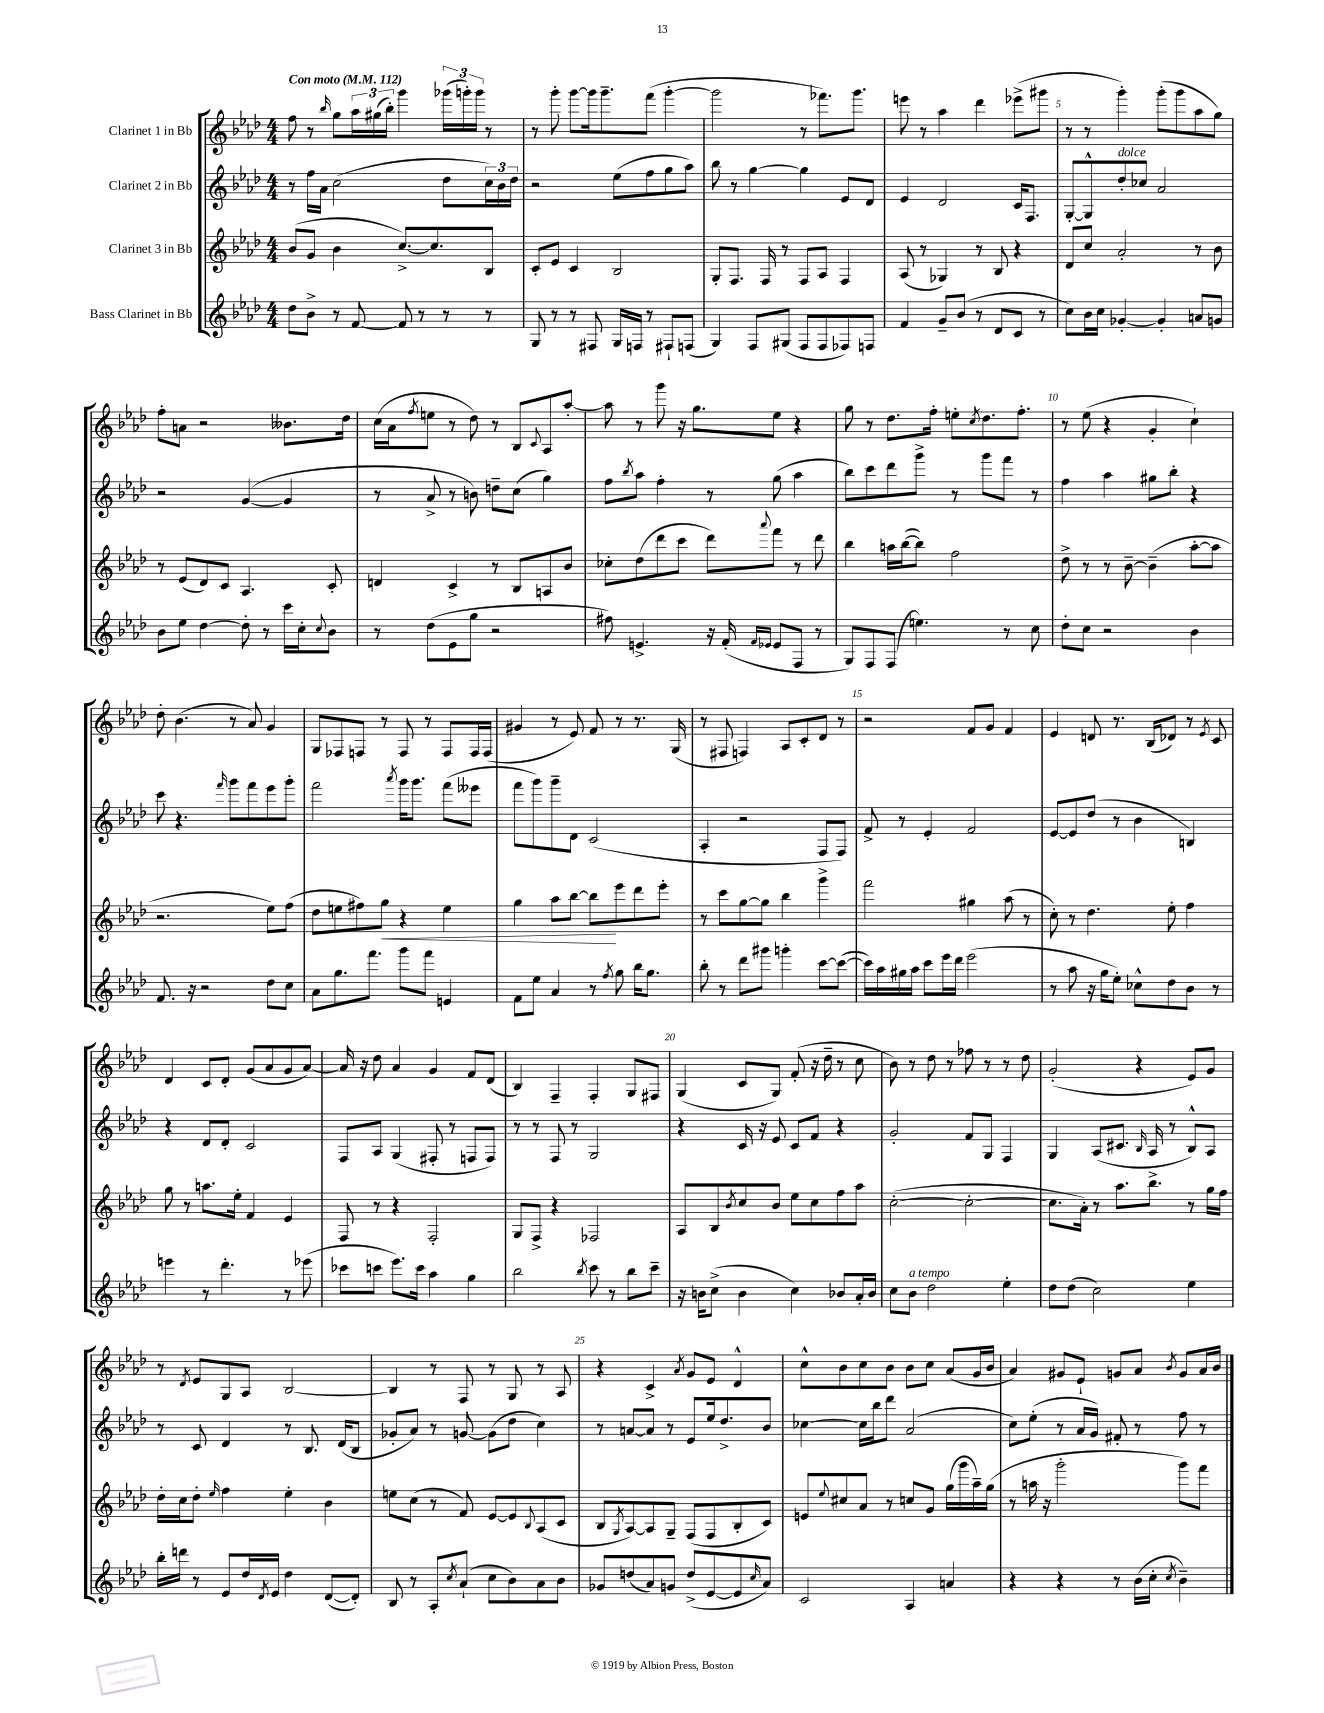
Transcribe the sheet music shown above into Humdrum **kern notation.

**kern	**kern	**kern	**kern
*staff4	*staff3	*staff2	*staff1
*clefG2	*clefG2	*clefG2	*clefG2
*k[b-e-a-d-]	*k[b-e-a-d-]	*k[b-e-a-d-]	*k[b-e-a-d-]
*M4/4	*M4/4	*M4/4	*M4/4
*MM112	*MM112	*MM112	*MM112
8dd-\L	(8b-/L	8r	8ff\
8b-^\J	8g/J	16ff\LL	8r
.	.	16a-\JJ	.
.	.	.	16qqbb-/
8r	4b-\	(2cc\	8gg\L
[8f/	.	.	24aa-\L
.	.	.	(24gg#\
.	.	.	24bb-'\JJ)
8f/]	[8.cc^/L)	.	4ggg\
8r	.	.	.
.	8.cc/]	.	.
8r	.	8dd-\L	(24ggg-\LL
.	.	.	24ggg'\)
.	.	.	24ggg\JJ
8r	8B-/J	24cc\L)	8r
.	.	24b-\	.
.	.	24dd-\JJ	.
=	=	=	=
8G/	8c'/L	2r	8r
8r	8e-/J	.	8ggg'\
8r	4c/	.	[8ggg\L
8F#/	.	.	16ggg\]k
.	.	.	8.ggg~\
16G/LL	2B-/	(8ee-\L	.
16F/JJ	.	.	.
8r	.	8ff\	(8fff\J
8F#`/L	.	8gg\	[4ggg'\
(8F/J	.	8aa-\J)	.
=	=	=	=
4G/)	8G'/L	8bb-\	2ggg\]
.	8.F/J	8r	.
8F/L	.	[4gg\	.
.	16F/	.	.
(8G#/J	8r	.	.
8F/L	8F/L	4gg\]	8r
8F/	8A-/J	.	8.fff-\L)
8F-/)	4F/	8e-/L	.
.	.	.	8.ggg\J
8F/J	.	8d-/J	.
=	=	=	=
4f/	(8A-/	4e-/	8eee\
.	8r	.	8r
8g~/L	4G-/)	2d-/	4aa-\
(8b-/J	.	.	.
8r	8r	.	4ddd-\
8d-/L	8B-/	.	.
8c/J	4r	16c/LK	(8eee-^\L
.	.	8.F/J	.
8r	.	.	8ggg#\J
=	=	=	=
8cc\L)	8d-/L	[8G'/L	8r
16b-\L	8cc/J	8G^^/]	8r
16cc\JJ	.	.	.
[4g-'/	2a-'/	8dd-'/	4ggg'\)
.	.	8cc-/J	.
4g-'/]	.	2a-/	(8ggg'\L
.	.	.	8ggg\
8a/L	8r	.	8aa-\
8g/J	8b-\	.	8gg\J)
=	=	=	=
8b-\L	8r	2r	8ff'\L
8ee-\J	(8e-/L	.	8a\J
[4dd-\	8d-/)	.	2r
.	8c/J	.	.
8dd-'\]	4.A-/	([4g/	.
8r	.	.	.
16ccc\LL	.	4g/]	8.b--\L
16cc'\J	.	.	.
8qqcc/	.	.	.
8b-\J	8c'/	.	.
.	.	.	16dd-\Jk
=	=	=	=
8r	4d/	8r	(16cc\LL
.	.	.	16a-\J
.	.	.	8qff/
(8dd-\L	.	8a-^/	8ee\J
8e-\	4c^/	8r	8r
8gg\J	.	8b\)	8dd-\)
2r	8r	8dd~\L	8r
.	8B-/L	(8cc\J	8B-/L
.	.	.	8qqc/
.	8A/	4gg\)	8A-/
.	8b-/J	.	[8aa-'/J
=	=	=	=
8ff#\)	8cc-'\L	8ff\L	8aa-\]
.	.	8qbb-/	.
4.e^/	(8dd-\	8aa-\J	8r
.	8ddd-\	4ff'\	8ggg\
.	8ccc\J	.	16r
.	.	.	8.gg\L
16r	8ddd-\L)	8r	.
(16f'/	.	.	.
16qqf/LL	.	.	.
16qqe-/JJ	8qqaaa-/	.	.
8e-/L	8fff\J	(8gg\	8ee-\J
8F/J	8r	4aa-\	4r
8r	8ddd-\	.	.
=	=	=	=
8G/L)	4bb-\	8bb-\L)	8gg\
8F/	.	8ccc\	8r
(8F/J	16aa\LL	8ddd-\	8.dd-\L
.	([16bb-\J	.	.
4.ee\)	8bb-\]J)	8ggg^\J	.
.	.	.	16ff'\Jk
.	2ff\	8r	8ee'\L
.	.	.	8qcc/
.	.	8ggg\L	8.dd-\
8r	.	8fff\J	.
.	.	.	8.ff'\J
8cc\	.	8r	.
=	=	=	=
8dd-'\L	8dd-^\	4ff\	8r
8cc\J	8r	.	(8ee-\
2r	8r	4aa-\	4r
.	[8b-~\	.	.
.	(4b-~\]	8gg#\L	4g'/
.	.	8bb-'\J	.
4b-\	[8aa-'\L	4r	4cc`\)
.	8aa-\]J	.	.
=	=	=	=
8.f/	2.r	8ccc\	8dd-'\
.	.	4.r	(4.b-\
16r	.	.	.
2r	.	.	.
.	.	16qqfff/	.
.	.	8ggg\L	8r
.	.	8fff\	8a-/)
8dd-\L	8ee-\L)	8eee-\	4g/
8cc\J	(8ff\J	8ggg'\J	.
=	=	=	=
8a-\L	8dd-\L	2fff\	8G/L
8.gg\	8ee\	.	8F-/
.	8ff#\)	.	8F/J
8.fff\J	.	.	.
.	8gg\J	.	8r
.	.	8qaaa-/	.
8ggg\L	4r	16ggg\LK	8F/
.	.	8.ggg\J	.
8fff\J	.	.	8r
4e/	4ee\	(8fff\L	8F/L
.	.	8eee--\J	16F/L
.	.	.	(16F/JJ
=	=	=	=
8f\L	4gg\	8fff\L	4g#/
8ee-\J	.	8ggg\)	.
4a-/	8aa-\L	8ggg~\	8r
.	[8bb-\J	8d-\J	8e-/)
8r	8bb-\]L	(2c/	8f/
8qff/	.	.	.
8gg\	8eee-\	.	8r
16bb-\LK	8ddd-\	.	8.r
8.gg\J	.	.	.
.	8eee-'\J	.	.
.	.	.	(16G/
=	=	=	=
8bb-'\	8r	4A-'/	8r
8r	8ccc\L	.	8F#/
8ddd-\L	[8gg\	2r	4F/)
8ggg#\J	8gg\]J	.	.
4ggg'\	4bb-\	.	8A-/L
.	.	.	8c'/
[8ccc\L	4ggg^\	8F/L	8d-/J
(8ccc\_J	.	8F/J)	8r
=	=	=	=
16ccc\]LL)	2fff\	8f^/	2r
16aa-\	.	.	.
16gg#\	.	8r	.
16aa-\JJ	.	.	.
8ccc\L	.	4e-'/	.
16eee-\L	.	.	.
16ddd-\JJ	.	.	.
(2eee-\	4gg#\	2f/	8f/L
.	.	.	8g/J
.	(8aa-\	.	4f/
.	8r	.	.
=	=	=	=
8r	8cc'\)	[8e-/L	4e-/
8aa-\	8r	8e-/]	.
16r	4.dd-\	(8dd-/J	8d/
16gg\LK	.	.	.
8ee-'\J)	.	8r	8.r
8cc-^^\L	.	4b-\	.
.	.	.	(16B-/LK
8dd-\	8ee-'\	.	8d-/J)
8b-\J	4ff\	4B/)	8r
.	.	.	8qe-/
8r	.	.	8c/
=	=	=	=
4eee\	8gg\	4r	4d-/
.	8r	.	.
8r	8.aa\L	8d-/L	8c/L
4.ddd-'\	.	8d-'/J	8d-'/J
.	16ee-'\Jk	.	.
.	4f/	2c/	(8g/L
.	.	.	8a-/
8r	4e-/	.	8g/
(8eee-\	.	.	[8a-/J)
=	=	=	=
8ccc-\L	8F/	8F/L	16a-/]
.	.	.	16r
8ccc\J	8r	8A-/J	8dd-\
8.eee-\L)	4r	(4G/	4a-/
16ccc\Jk	.	.	.
4aa-\	2F'/	8F#'/	4g/
.	.	8r	.
4gg\	.	8F/L	8f/L
.	.	8F/J)	(8d-/J
=	=	=	=
2bb-\	8G/L	8r	4B-/)
.	8F^/J	8r	.
.	4r	8F/	4F~/
.	.	8r	.
8qbb-/	.	.	.
8ccc\	2F-/	2G/	4F'/
8r	.	.	.
8bb-\L	.	.	8G/L
8ccc~\J	.	.	8F#/J
=	=	=	=
16r	8A-/L	4r	(4G/
16b\LK	.	.	.
(8cc^\J	8B-/	.	.
.	8qb-/	.	.
4b\	8cc/	16c/	8c/L
.	.	16r	.
.	8b-/J	8e-/	8G/J)
4cc\)	8ee-\L	8c/L	(8f'/
.	8cc\	8f/J	16r
.	.	.	16dd-~\
8b-/L	8ff\	4r	8r
16a-'/L	8aa-\J	.	8cc\
16b-/JJ	.	.	.
=	=	=	=
8cc\L	([2cc'\	2g'/	8b-\)
8b-\J	.	.	8r
2dd-\	.	.	8dd-\
.	.	.	8r
.	2cc'\_	8f/L	8ff-\
.	.	8G/J	8r
4ee-'\	.	4F/	8r
.	.	.	8dd-\
=	=	=	=
8dd-\L	8.cc\]L	4G/	(2g'/
(8dd-\J	.	.	.
.	16a-'\Jk)	.	.
2cc\)	8r	(8A-/L	.
.	8.aa-\L	8.c#/J	.
.	.	.	4r
.	.	16qqB-/	.
.	8.bb-^\J	16A-/	.
.	.	8r	.
4ee-\	8r	8B-^^/L)	8e-/L)
.	16gg\LL	8A-/J	8g/J
.	16ff\JJ	.	.
=	=	=	=
16bb-'\LL	16dd-'\LL	8r	8r
16ddd\JJ	16cc\J	.	.
.	.	.	8qd-/
8r	8dd-'\J	8c/	8e-/L
.	16qqee-/	.	.
8e-/L	4ff\	4d-/	8G/
16dd-/L	.	.	8A-/J
8qd-/	.	.	.
16e-/JJ	.	.	.
4dd-\	4ee-'\	8r	[2B-/
.	.	8.B-/	.
([8d-/L	4b-\	.	.
.	.	(16d-/LK	.
8d-'/]J)	.	8B-/J	.
=	=	=	=
8B-/	8ee\L	8g-'/L	4B-/]
8r	(8cc\J	8a-/J)	.
8A-'/L	8r	8r	8r
8qcc/	.	.	.
(8a-`/J	8f/)	[8g/	8F/
8cc\L	[8e-/L	(8g\]L	8r
8b-\)	8e-/]	8dd-\J	8G/
.	8qqB-/	.	.
8a-\	(8A-/	4cc\)	8r
8b-\J	8c/J	.	8A-/
=	=	=	=
8g-/L	8B-/L	8r	4r
.	8qG/	.	.
(8dd/	[8A-/)	[8a/L	.
8a-/)	8A-/]	8a/]J	4c^/
8g/J	8G~/J	8r	.
.	.	.	8qa-/
(8dd^/L	(8F/L	8e-/L	8g/L
[8e-/	8F/	16ee-/k	8e-/J
.	.	8.dd-^/	.
8e-/]	8B-'/	.	4d-^^/
16qqcc/	.	.	.
8a-/J)	8c/J)	8b-/J	.
=	=	=	=
2c/	8e/L	[4cc-\	8cc^^\L
.	8qqee-/	.	.
.	8cc#/	.	8b-\
.	8a-/J	16cc-\]LL	8cc\
.	.	16bb-\J	.
.	8r	8ddd-\J	8b-\J
4A-/	8cc/L	(2a-/	8b-\L
.	8g/J	.	8cc\J
4a/	(16gg\LL	.	(8a-/L
.	16ggg\	.	.
.	16aa-~\)	.	16g/L
.	(16gg\JJ	.	16b-/JJ
=	=	=	=
4r	8r	8cc\L)	4a-/)
.	16aa\	(8ee-'\J	.
.	16r	.	.
4r	2ggg'\	8r	8g#/L
.	.	16a-/LL	8e-`/J
.	.	16g/JJ)	.
8r	.	8f#'/	8g/L
(16b-\LL	.	8r	8a-/J
16cc'\JJ	.	.	.
8qcc/	.	.	8qb-/
4b-~\)	8ggg\L)	8ff\	8g/L
.	8fff\J	8r	16a-/L
.	.	.	16b-/JJ
==	==	==	==
*-	*-	*-	*-
